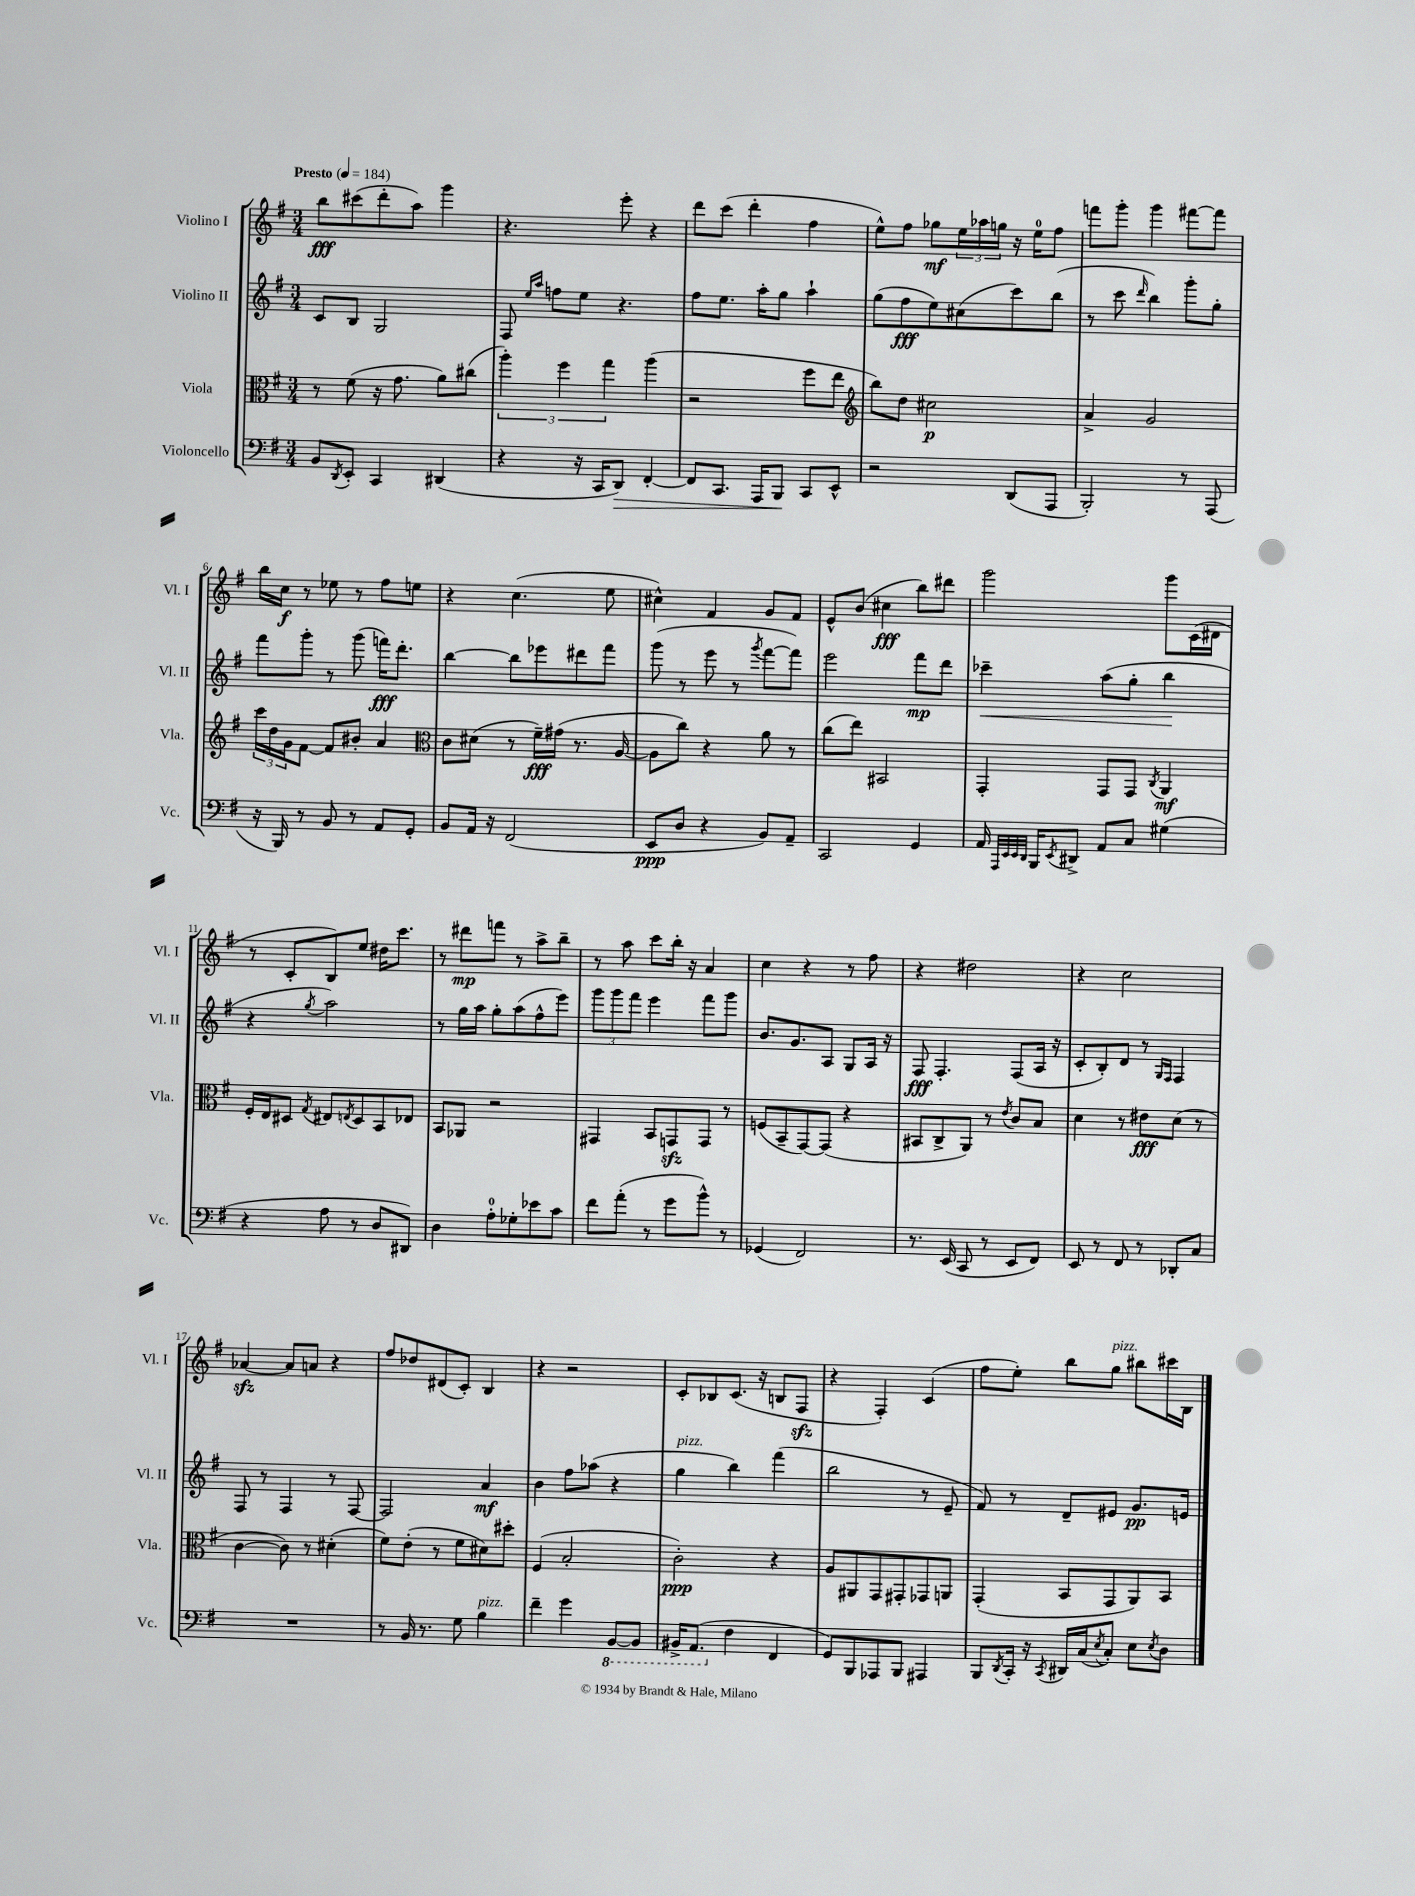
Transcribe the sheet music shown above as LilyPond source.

<<
\new StaffGroup <<
\new Staff = "s0" \with { instrumentName = "Violino I" shortInstrumentName = "Vl. I" } {
    \clef treble \key g \major \numericTimeSignature \time 3/4 \tempo "Presto" 4 = 184
    b''8\fff cis'''8( d'''8-. a''8) g'''4 |
    r4. e'''8-. r4 |
    d'''8 c'''8( d'''4-. fis''4 |
    e''8-^) fis''8 ges''8\mf \tuplet 3/2 { e''16 aes''16 g''16 } r16 e''16-0 fis''8 |
    f'''8 g'''8-. g'''4 fis'''8~ fis'''8 |
    b''16 c''16\f r8 ees''8 r8 fis''8 e''8 |
    r4 c''4.( e''8 |
    cis''4-^) fis'4 g'8 fis'8 |
    e'8-^ b'8( cis''4\fff b''8) dis'''8 |
    g'''2 g'''8 c'16( dis'16 |
    r8 c'8-. b8) e''8 dis''16 c'''8. |
    r8 dis'''8\mp f'''8 r8 a''8-> b''8-- |
    r8 a''8 c'''8 b''16-. r16 a'4 |
    c''4 r4 r8 fis''8 |
    r4 dis''2 |
    r4 c''2 |
    aes'4~\sfz aes'8 a'8 r4 |
    fis''8 des''8 dis'8( c'8-.) b4 |
    r4 r2 |
    c'8-. bes8 c'8.( r16 b8 fis8\sfz |
    r4 fis4-.) c'4( |
    fis''8 e''8-.) b''8 g''8^\markup { \italic "pizz." } bis''8 cis'''16 b16 \bar "|." |
}
\new Staff = "s1" \with { instrumentName = "Violino II" shortInstrumentName = "Vl. II" } {
    \clef treble \key g \major \numericTimeSignature \time 3/4
    c'8 b8 g2 |
    fis8 \grace { e''16 a''16 } f''8 e''8 r4. |
    fis''8 e''8. a''16-. g''8 a''4-! |
    g''8( fis''8\fff e''8) cis''8( c'''8) b''8( |
    r8 c'''8 \grace { d'''16 } b''4) g'''8-. g''8-. |
    fis'''8 g'''8-. r8 g'''8( f'''16\fff) d'''8.-. |
    b''4~ b''8 ees'''8 dis'''8 fis'''8 |
    g'''8( r8 e'''8 r8 \acciaccatura { g'''8 } fis'''8~ fis'''8) |
    e'''2 fis'''8\mp d'''8 |
    ces'''4--\< a''8( g''8-. b''4\! |
    r4 \acciaccatura { g''8 } a''2) |
    r8 g''16 a''16 g''8-. a''8( fis''8-^ e'''8) |
    \tuplet 3/2 { g'''8 g'''8 fis'''8 } e'''4 fis'''8 g'''8 |
    b'8. g'8. a8 g8 a16 r16 |
    fis8\fff fis4.-. fis8( a16 r16 |
    c'8-. b8-.) d'8 r8 \grace { g16 fis16 } fis4 |
    fis8 r8 fis4 r8 fis8~ |
    fis2 a'4\mf |
    b'4 fis''8 aes''8( r4 |
    g''4^\markup { \italic "pizz." } b''4) fis'''4( |
    b''2 r8 e'8-- |
    fis'8) r8 d'8-- eis'8 g'8.\pp e'16 \bar "|." |
}
\new Staff = "s2" \with { instrumentName = "Viola" shortInstrumentName = "Vla." } {
    \clef alto \key g \major \numericTimeSignature \time 3/4
    r8 fis'8( r16 g'8. a'8) cis''8( |
    \tuplet 3/2 { a''4-.) fis''4 g''4 } a''4( |
    r2 fis''8 e''8 |
    \clef treble b''8) d''8 cis''2\p |
    a'4-> g'2 |
    \tuplet 3/2 { c'''16 d''16 g'16 } fis'8~ fis'8 bis'8-. a'4 |
    \clef alto c'8 dis'8( r8 fis'16--\fff) gis'16( r8. a16~ |
    a8 c''8) r4 a'8 r8 |
    c''8( e''8) bis,2 |
    g,4-. g,8 g,8 \acciaccatura { c8 } a,4\mf |
    fis16-. e16 dis8 \acciaccatura { g8 } eis8 \acciaccatura { e8 } dis8 b,8 ees8 |
    b,8 aes,8 r2 |
    gis,4 b,8 g,8\sfz g,8 r8 |
    f8( b,8-- g,8~) g,8( r4 |
    bis,8 c8-> a,8) r8 \acciaccatura { e'8 } c'8 b8 |
    d'4 r8 eis'8\fff d'8( r8 |
    c'4~ c'8) r8 dis'4-.( |
    fis'8) e'8-.( r8 fis'8 dis'8) dis''8-. |
    fis4( b2-. |
    c'2-.\ppp) r4 |
    a8 ais,8 g,8 gis,8-. ges,8 a,8 |
    g,4-.( b,8 g,8 a,8) b,8 \bar "|." |
}
\new Staff = "s3" \with { instrumentName = "Violoncello" shortInstrumentName = "Vc." } {
    \clef bass \key g \major \numericTimeSignature \time 3/4
    b,8 \acciaccatura { d,8 } e,8-. c,4 dis,4( |
    r4 r16 c,16 d,8\>) fis,4~-. |
    fis,8 c,8. a,,16 b,,8\! c,8 e,8-^ |
    r2 d,8( a,,8 |
    b,,2-.) r8 a,,8( |
    r16 b,,16) r8 b,8 r8 a,8 g,8-. |
    b,8 a,16 r16 fis,2( |
    e,8\ppp d8 r4 b,8) a,8-- |
    c,2 g,4 |
    a,16 \grace { a,,32 e,32 e,32 d,32 } b,,16 \acciaccatura { e,8 } dis,8-> a,8 c8 gis4( |
    r4 a8 r8 d8 dis,8) |
    d4 a8-0-. ges8-. ees'8 c'8 |
    fis'8 a'8-.( r8 g'8 b'8-^) r8 |
    ges,4( fis,2) |
    r8. e,16( c,8 r8 e,8 fis,8) |
    e,8 r8 fis,8 r8 des,8-. c8 |
    R2. |
    r8 b,16 r8. g8 b4^\markup { \italic "pizz." } |
    fis'4-- g'4 \ottava #-1 b,,8~ b,,8 |
    bis,,16-> a,,8.( \ottava #0 fis4 fis,4 |
    g,8) b,,8 aes,,8 b,,8 ais,,4 |
    b,,8 \acciaccatura { d,8 } c,16-. r16 \acciaccatura { c,8 } dis,16 c16( \acciaccatura { e8 } c8-.) e8 \acciaccatura { e8 } d8 \bar "|." |
}
>>
>>
